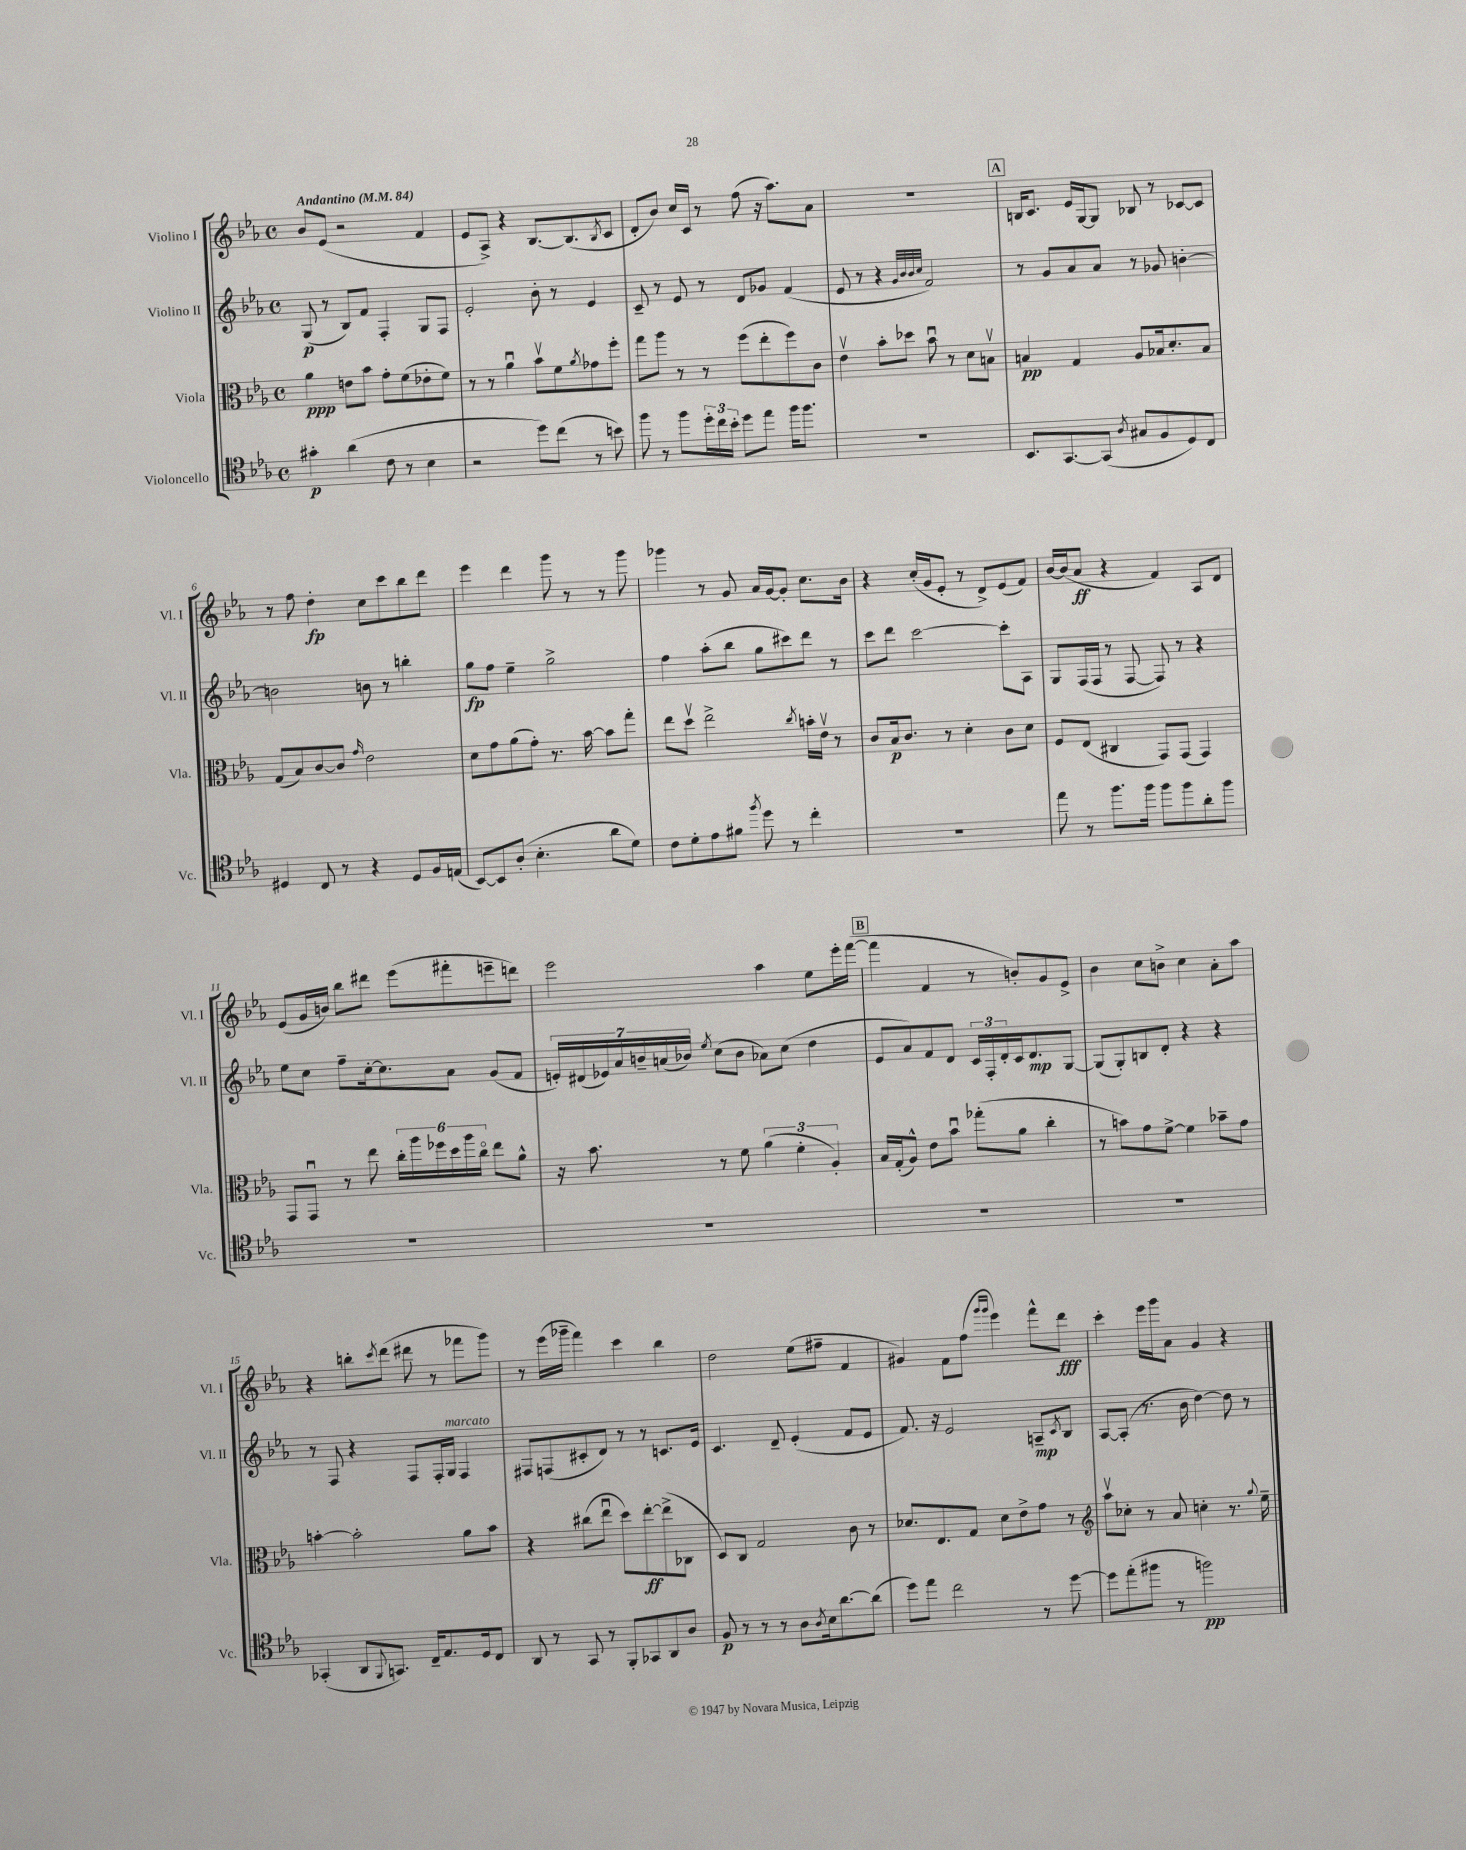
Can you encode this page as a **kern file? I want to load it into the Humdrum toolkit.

**kern	**kern	**kern	**kern
*staff4	*staff3	*staff2	*staff1
*clefC4	*clefC3	*clefG2	*clefG2
*k[b-e-a-]	*k[b-e-a-]	*k[b-e-a-]	*k[b-e-a-]
*M4/4	*M4/4	*M4/4	*M4/4
*met(c)	*met(c)	*met(c)	*met(c)
*MM84	*MM84	*MM84	*MM84
4g#'	4a-	(8G	8b-
.	.	8r	(8e-
(4a-	8e	8B-)	2r
.	8b-	8f	.
8c	8g'	4F'	.
8r	(8f	.	.
4B-	8e-'	8G	4f
.	8f)	8F	.
=	=	=	=
2r	8r	2e-'	8e-
.	8r	.	8A-^)
.	4a-u	.	4r
8dd)	8b-v	8b-'	[8.B-
(8cc	8f	8r	.
.	.	.	(8.B-]
.	8qa-	.	.
8r	8g-	4e-	.
.	.	.	8qB-
8b)	8ff'	.	8c
=	=	=	=
8ff	8gg	8c~	8d'
8r	8aa-	8r	8b-)
8ff	8r	8e-	16cc
.	.	.	16c
24dd'	8r	8r	8r
24cc	.	.	.
24b-'	.	.	.
8dd	(8ff	8d	(8ff
8ee-	8ee-'	8g-	16r
.	.	.	8.aa-)
16ff	8ff)	(4f	.
8.ff	.	.	.
.	8c	.	8a-
=	=	=	=
1r	4e-v	8e-	1r
.	.	8r	.
.	8b-'	4r	.
.	8dd-	.	.
.	.	32qqg	.
.	.	32qqb-	.
.	.	32qqb-	.
.	.	32qqcc	.
.	8b-u	2f)	.
.	8r	.	.
.	8d	.	.
.	8Bv	.	.
=	=	=	=
8.BB-	4B	8r	16B
.	.	.	8.c
.	.	8g	.
[8.GG	.	.	.
.	4G	8a-	16e-
.	.	.	[16G
(8GG]	.	8a-	8G]
8qA-	.	.	.
8G#	8A-	8r	8B-
8F	16B-	8g-	8r
.	8.d'	.	.
8D)	.	[4b'	[8c-
8C	8B-	.	8c-]
=	=	=	=
4D#	(8G	2b]	8r
.	8B-)	.	8ff
8C	[8c	.	4dd'
8r	8c]	.	.
.	16qqg	.	.
4r	2e-	8b	8cc
.	.	8r	8ccc
8D#	.	4bb'	8bb-
16F	.	.	8ddd
(16E	.	.	.
=	=	=	=
[8BB-)	8d	8gg	4eee-
8BB-]	8g	8ff	.
(8A-'	(8a-	4ee-~	4ddd
4.B-'	8g')	.	.
.	8.r	2gg^	8ggg
.	.	.	8r
.	[16b-	.	.
8a-	8b-]	.	8r
8d)	8gg'	.	8ggg
=	=	=	=
8c	8ee-	4ff	4ggg-
8d'	8ddv	.	.
8e-	2ee-^	(8aa-'	8r
8f#	.	8bb-	8g
8qff	.	.	.
8dd	.	8gg	16a-
.	.	.	[16g
8r	.	8ccc#)	8g']
.	8qcc	.	.
4cc'	16b'	8ddd	8.cc
.	16e-v	.	.
.	8r	8r	.
.	.	.	16b-
=	=	=	=
1r	8c	8ccc	4r
.	16B-	8ddd	.
.	8.c	.	.
.	.	[2ccc	(16cc'
.	.	.	16g
.	8r	.	8e-'
.	4d'	.	8r
.	.	.	8d^)
.	8c	8ccc']	(8e-
.	8d	8A-	8f)
=	=	=	=
8ee-	8F	8G	[16b-
.	.	.	(16b-]
8r	(8E-	(16F	8a-
.	.	16F	.
8.ff	4C#	8r	4r
.	.	[8F	.
16ff	.	.	.
8ff	8GG)	8F])	4f)
8ff	(8GG	8r	.
8a-'	4GG)	4r	8A-
8ff	.	.	8d
=	=	=	=
1r	8GG	8ee-	(8e-
.	8GGu	8cc	16g
.	.	.	16b)
.	8r	8ff~	8bb-
.	8ee-	[16cc'	8ddd#
.	.	8.cc]	.
.	24cc'	.	(8eee-
.	24aa-	.	.
.	24ff-	.	.
.	24dd	8a-	8fff#'
.	24aa-	.	.
.	24cco	.	.
.	8ee-	(8g	8eee~
.	8a-^^	8f	8ddd)
=	=	=	=
1r	16r	28e')	2eee-
.	.	(28d#	.
.	8.b-	.	.
.	.	28e-)	.
.	.	28a-	.
.	.	28b~	.
.	.	(28a	.
.	.	28b-)	.
.	.	8qee-	.
.	8r	(8cc	.
.	8f	8b-	.
.	(6a-	8a-)	4aa-
.	.	(8cc	.
.	6f'	.	.
.	.	4dd	8ee-
.	6A-')	.	.
.	.	.	16eee-'
.	.	.	([16fff
=	=	=	=
1r	16B-	8e-	4fff]
.	(16G'	.	.
.	8A-^^)	8a-)	.
.	8e-	8f	4f
.	8b-u	8d	.
.	(8gg-'	24c	8r
.	.	24F'	.
.	.	24d'	.
.	8a-	16c	8b')
.	.	8.d	.
.	4cc'	.	8g
.	.	[8G	8e-^
=	=	=	=
1r	8r	(8G]	4b-
.	8b)	8G')	.
.	8g	8B	8cc
.	[8f^	8d'	8b^
.	4f]	4r	4cc
.	8b-~	4r	8a-'
.	8g	.	8aa-
=	=	=	=
(4GG-'	[4b'	8r	4r
.	.	8F	.
8AA-	2b']	4r	8bb'
8qqFF	.	.	8qccc
8.GG)	.	.	(8ddd
.	.	8F	8ddd#
16C~	.	.	.
8.E-	.	16F'	8r
.	.	16G	.
.	8a-	4F	8fff-
16D	.	.	.
8C	8b	.	8ggg)
=	=	=	=
8AA-	4r	8F#	8r
8r	.	(8F	(16eee-
.	.	.	16ggg-~
8GG	(8cc#	8c#'	4fff)
8r	8ee-u	8d)	.
8FF'	8dd)	8r	4ccc
8GG-	[8ee-'	8r	.
8AA-	(8ee-^]	8.c	4bb-
8A-	8C-	.	.
.	.	16e-	.
=	=	=	=
8F	8D)	4.c	2dd
8r	8C	.	.
8r	2G	.	.
8r	.	8d~	.
8A-	.	(4e-'	(8ee-
8qA-	.	.	.
16B-	.	.	8ff#~
[8.a-	.	.	.
.	8c	8f	4f
(8a-]	8r	8e-	.
=	=	=	=
8dd)	8.d-	8.f)	4g#)
8ee-	.	.	.
.	8.E-	16r	.
2cc	.	2e-	8f
.	8G	.	(8ff
.	.	.	16qqggg
.	.	.	16qqggg
.	8d-	.	4eee-)
.	8e-^	.	.
8r	8g	8A~	8fff^^
.	.	8qc	.
[8dd	8r	8B-	8ddd
=	=	=	=
*	*clefG2	*	*
8dd]	8aa-v	[8A-	4ccc'
(8ee-'	8cc-'	(8A-']	.
8ff#	8r	8.r	16eee-
.	.	.	16ggg
8r	8a-	.	8a-
.	.	16b-	.
2ff)	4cc'	[4dd)	4g
.	8.r	8dd]	4r
.	.	8r	.
.	8qqgg	.	.
.	16ee-~	.	.
==	==	==	==
*-	*-	*-	*-
